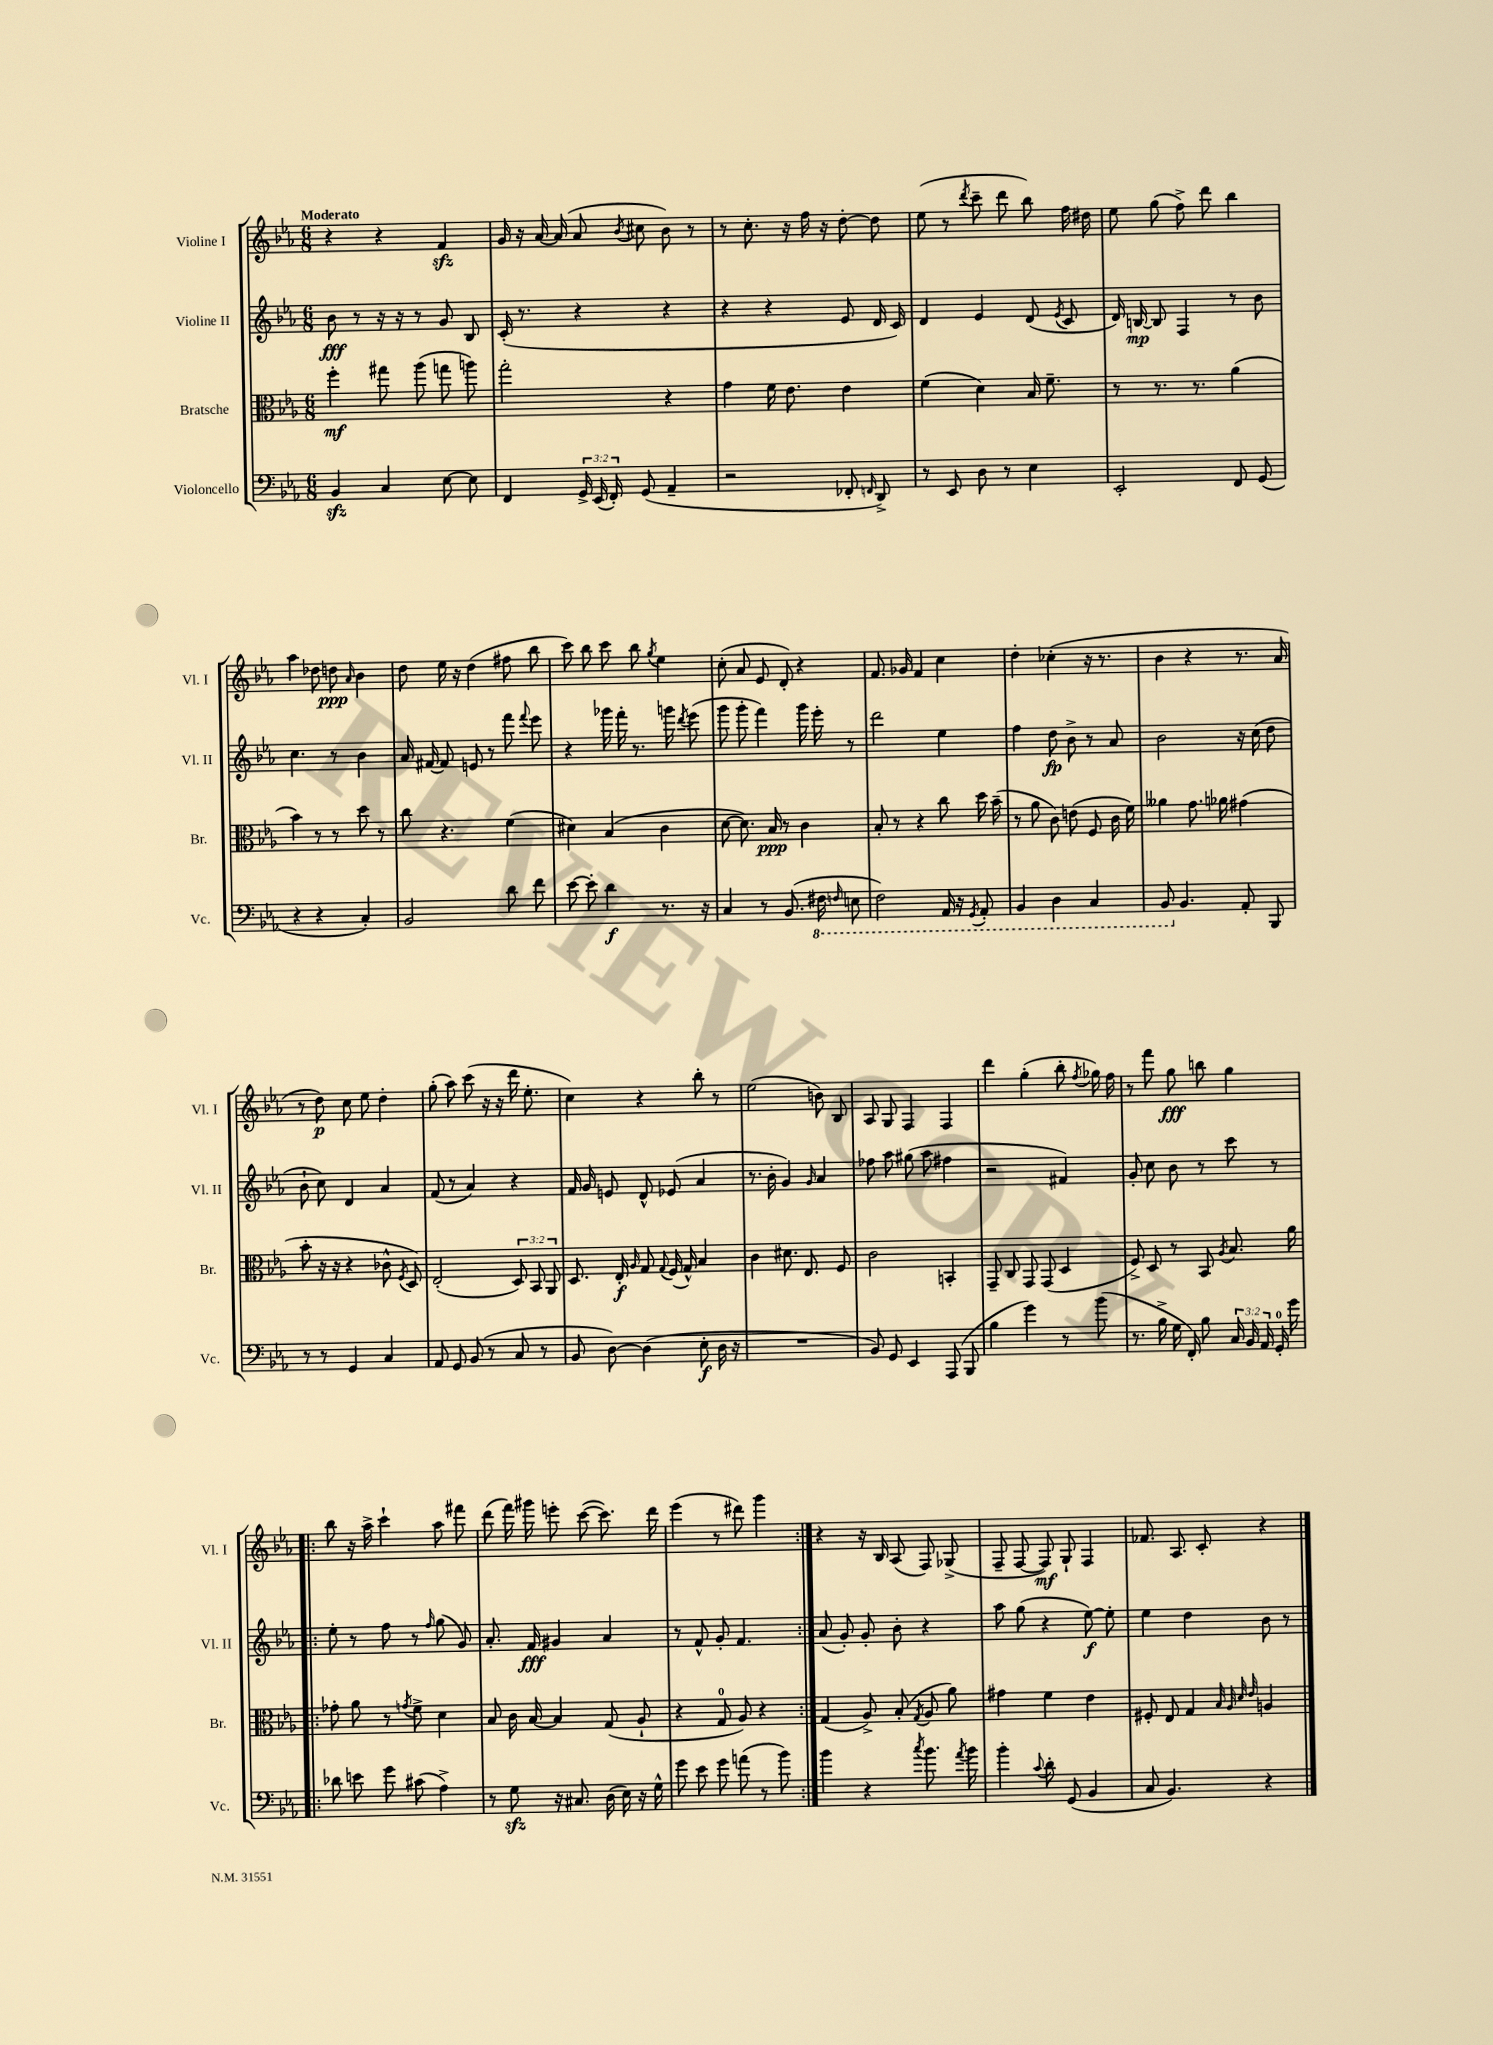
<<
\new StaffGroup <<
\new Staff = "s0" \with { instrumentName = "Violine I" shortInstrumentName = "Vl. I" } {
    \clef treble \key ees \major \numericTimeSignature \time 6/8 \tempo "Moderato"
    \autoBeamOff r4 r4 f'4\sfz |
    g'16 r16 aes'16~ aes'16( aes'8 \acciaccatura { bes'8 } cis''8 bes'8) r8 |
    r8 c''8.-. r16 f''16 r16 d''8~-. d''8 |
    ees''8( r8 \acciaccatura { d'''8 } c'''8-- d'''8 bes''8) f''16 dis''16 |
    ees''8 g''8( f''8->) d'''8 bes''4 |
    aes''4 des''8 d''8\ppp \grace { aes'16 } bes'4 |
    d''8 ees''16 r16 d''4( fis''8 bes''8 |
    c'''8) bes''8 c'''8 bes''8 \acciaccatura { g''8 } ees''4 |
    c''8-.( aes'8 ees'8 d'8-.) r4 |
    f'8. ges'16 f'4 c''4 |
    d''4-. ces''4-.( r16 r8. |
    bes'4 r4 r8. aes'16 |
    r8 d''8\p) c''8 ees''8 d''4-. |
    g''8-.( aes''8) c'''8( r16 r16 d'''16 ees''8.-. |
    c''4) r4 bes''8-. r8 |
    ees''2( b'8) bes8 |
    aes8 g8 f4 f4 |
    d'''4 g''4-.( bes''8-. \acciaccatura { f''8 } ges''16) f''16 |
    r8 f'''8 g''8\fff b''8 g''4 |
    \repeat volta 2 { bes''8 r16 aes''16-> c'''4-! aes''8 fis'''8 |
    d'''8( f'''16) gis'''16 e'''8-. c'''8~( c'''8.) d'''16 |
    ees'''4( r8 dis'''8) g'''4 | }
    r4 r16 bes16 aes8( f8) ges8->( |
    f8-- f8~ f8\mf) g8-! f4 |
    fes'8. aes8. c'8-. r4 \bar "|." |
}
\new Staff = "s1" \with { instrumentName = "Violine II" shortInstrumentName = "Vl. II" } {
    \clef treble \key ees \major \numericTimeSignature \time 6/8
    \autoBeamOff bes'8\fff r8 r16 r16 r8 g'8 bes8 |
    c'16-.( r8. r4 r4 |
    r4 r4 ees'8 d'16 c'16) |
    d'4 ees'4 d'8( \acciaccatura { ees'8 } c'8 |
    d'16) b16~\mp b8 f4 r8 bes'8 |
    c''4. r8 bes'4 |
    aes'16 fis'16~ fis'8 e'8 r8 f'''8 \appoggiatura { f'''8 } ees'''8 |
    r4 ges'''16 f'''16-. r8. g'''16 \acciaccatura { d'''8 } ees'''8( |
    g'''8 g'''8-. f'''4) g'''16 ees'''16-. r8 |
    d'''2 ees''4 |
    f''4 d''8\fp bes'8-> r8 aes'8 |
    bes'2 r16 c''16( d''8 |
    bes'8-! c''8) d'4 aes'4 |
    f'8( r8 aes'4) r4 |
    f'16 g'16 e'8 d'8-^ ees'8( aes'4 |
    r8. bes'16-. g'4) \grace { g'16 } aes'4 |
    fes''8 aes''8 gis''8( aes''8 fis''4 |
    r2 fis'4) |
    g'8-. c''8 bes'8 r8 c'''8 r8 |
    \repeat volta 2 { ees''8-. r8 f''8 r8 \grace { f''16 } g''8( g'8) |
    aes'8.-. f'16\fff gis'4 aes'4 |
    r8 f'8-^ g'8-. f'4. | }
    aes'8( g'8-.) g'8-. bes'8-. r4 |
    aes''8 g''8( r4 ees''8~\f) ees''8-. |
    ees''4 d''4 bes'8 r8 \bar "|." |
}
\new Staff = "s2" \with { instrumentName = "Bratsche" shortInstrumentName = "Br." } {
    \clef alto \key ees \major \numericTimeSignature \time 6/8 \override Staff.TupletNumber.text = #tuplet-number::calc-fraction-text
    \autoBeamOff f''4-.\mf gis''8 aes''8( g''8 a''8) |
    g''2-. r4 |
    g'4 f'16 ees'8. ees'4 |
    f'4( d'4) bes16 f'8.-- |
    r8 r8. r8. aes'4( |
    bes'4) r8 r8 d''8 r8 |
    c''8 r4. f'4( |
    dis'4) bes4( c'4 |
    d'8~ d'8.) bes16\ppp r8 c'4 |
    bes8-. r8 r4 c''8 d''16 bes'16--( |
    r8 aes'8 c'8) e'8( f8 c'16 f'16) |
    aeses'4 g'8. aes'16 gis'4( |
    bes'8-. r16 r16 r4 ces'8-^ \acciaccatura { f8 } d8) |
    ees2-.( \tuplet 3/2 { d8) bes,8 aes,8 } |
    d8. ees16-.\f \grace { aes16 } g8 \appoggiatura { g8 } f16( g16-^) bes4 |
    c'4 dis'8. ees8. f8 |
    c'2 b,4-. |
    g,8-- c8 g,8 g,8( d4 |
    f8->) d8 r8 bes,8 \acciaccatura { aes8 } bes8. aes'16 |
    \repeat volta 2 { ges'8-. aes'8 r8 \acciaccatura { g'8 } f'8-> d'4 |
    bes8 c'16 bes16~ bes4 g8( aes8-! |
    r4 g8-0 aes8) r4 | }
    g4( aes8->) bes8-.( \acciaccatura { g8 } aes8 aes'8) |
    gis'4 f'4 ees'4 |
    fis8-. ees8 g4 \grace { bes32 aes32 d'32 ees'32 } a4 \bar "|." |
}
\new Staff = "s3" \with { instrumentName = "Violoncello" shortInstrumentName = "Vc." } {
    \clef bass \key ees \major \numericTimeSignature \time 6/8 \override Staff.TupletNumber.text = #tuplet-number::calc-fraction-text
    \autoBeamOff bes,4\sfz c4 ees8~ ees8 |
    f,4 \tuplet 3/2 { g,16-> ees,16( f,16-.) } g,8( aes,4-- |
    r2 fes,8-. \grace { f,16 } d,8->) |
    r8 ees,8 d8 r8 ees4 |
    ees,2-. f,8 g,8( |
    r4 r4 c4-.) |
    bes,2 d'8 f'8 |
    ees'8~ ees'8-. d'4\f r8. r16 |
    c4 r8 bes,8.( \ottava #-1 fis,16 \grace { f,16 } e,8 |
    f,2) aes,,16 r16 \acciaccatura { g,,8 } aes,,8-. |
    bes,,4 d,4 c,4 |
    bes,,8 \ottava #0 bes,4. aes,8-. bes,,8 |
    r8 r8 g,4 c4 |
    aes,8 g,8 bes,8( r8 c8 r8 |
    bes,8 d8~) d4( ees8-.\f d16 r16 |
    R2. |
    bes,8) g,8 ees,4 aes,,8( bes,,8 |
    bes4 g'4) r8 bes'8( |
    r8. bes16-> g16 f,16-.) bes8 \tuplet 3/2 { c16 bes,16 aes,16 } g,16-0-. g'16 |
    \repeat volta 2 { des'8 e'8 g'8 cis'8( aes4->) |
    r8 g8\sfz r16 cis8. d16( ees16) r16 g16-^ |
    g'8 ees'8 g'8 a'8( r8 bes'8) | }
    bes'4 r4 \acciaccatura { c''8 } bes'8. \acciaccatura { aes'8 } bes'16 |
    bes'4-. \appoggiatura { c'8 } d'8-. g,8( bes,4 |
    c8 bes,4.) r4 \bar "|." |
}
>>
>>
\layout { \context { \Score \remove "Bar_number_engraver" } }
